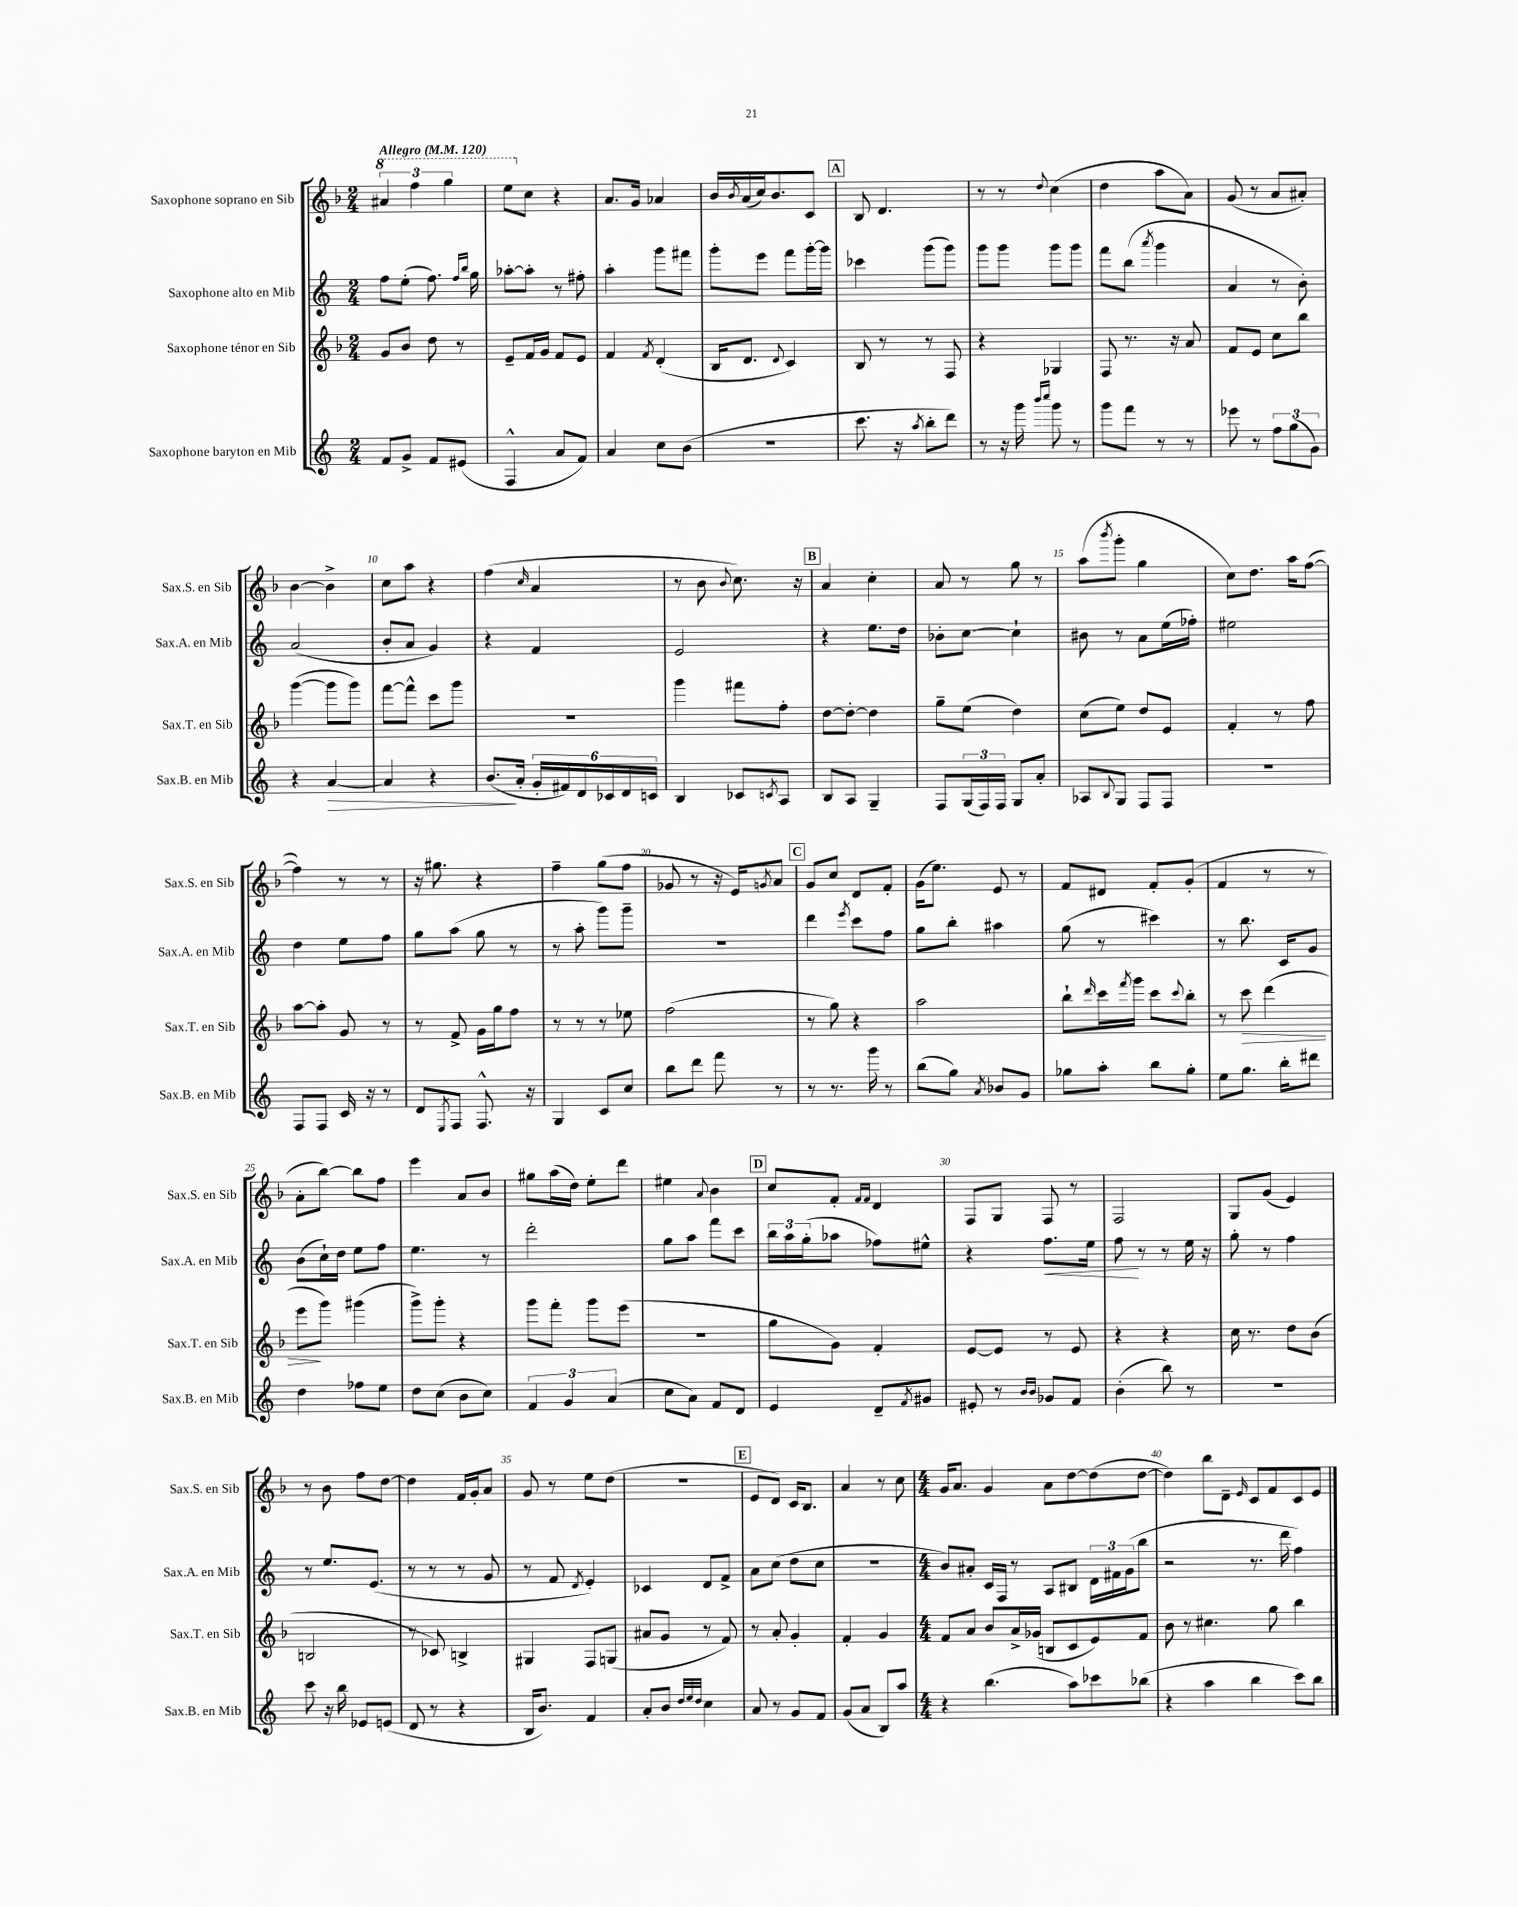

**kern	**kern	**kern	**kern
*staff4	*staff3	*staff2	*staff1
*clefG2	*clefG2	*clefG2	*clefG2
*k[]	*k[b-]	*k[]	*k[b-]
*M2/4	*M2/4	*M2/4	*M2/4
*MM120	*MM120	*MM120	*MM120
8f	8g	8ff	6aa#
8g^	8b-	(8ee'	.
.	.	.	6fff
8f	8dd	8.ff)	.
.	.	.	6ggg
(8e#	8r	.	.
.	.	16qqff	.
.	.	16qqbb	.
.	.	16gg	.
=	=	=	=
4F^^	8e~	[8aa-'	8eee
.	16f	8aa-']	8cc
.	16g	.	.
8a	8f	8r	4r
8f)	8e	8ff#'	.
=	=	=	=
4a	4f	4aa'	8.a
.	.	.	16g
.	8qf	.	.
8cc	(4d'	8ggg	4a-
(8b	.	8fff#	.
=	=	=	=
2r	16B-	8ggg'	16b-
.	.	.	8qb-
.	8.d	.	(16a
.	.	8eee	16cc)
.	.	.	8.b-
.	8qqd	.	.
.	4c)	8fff	.
.	.	[16ggg'	8c
.	.	16ggg]	.
=	=	=	=
8.ccc	8B-	4ccc-	8B-
.	8r	.	4.d
16r	.	.	.
8qaa	.	.	.
8bb'	8r	(8ggg	.
8ddd)	8F	8ggg)	.
=	=	=	=
8r	4r	8ggg	8r
16r	.	8ggg	8r
16ggg	.	.	.
16qqbbb	.	.	.
16qqcccc	.	.	8qqdd
8ggg	4G-	8ggg	(4cc
8r	.	8ggg	.
=	=	=	=
8ggg	8F	8fff	4dd
8fff	8.r	(8bb	.
.	.	8qaaa	.
8r	.	4ggg	8aa
.	16r	.	.
8r	8a	.	8a)
=	=	=	=
8eee-	8f	4a	(8g
8r	8e	.	8r
12ff	8cc	8r	8a
(12gg	.	.	.
.	8bb-	8b')	8a#')
12g)	.	.	.
=	=	=	=
4r	([4ggg	(2a	[4b-
[4a	8ggg]	.	4b-^]
.	8ggg)	.	.
=	=	=	=
4a]	[8fff	8b'	8cc
.	8fff^^]	8a	8aa
4r	8ccc	4g)	4r
.	8ggg	.	.
=	=	=	=
(8.b	2r	4r	(4ff
16a'	.	.	.
.	.	.	16qqcc
24g'	.	4f	4a
24f#)	.	.	.
24d	.	.	.
24c-	.	.	.
24d	.	.	.
24c	.	.	.
=	=	=	=
4B	4ggg	2e	8r
.	.	.	8b-
.	.	.	8qqb-
8c-	8fff#	.	8.cc)
8qc	.	.	.
8A	8ff'	.	.
.	.	.	16r
=	=	=	=
8B	[8dd	4r	4a
8A	8dd'_	.	.
4G~	4dd]	8.ee	4cc'
.	.	16dd	.
=	=	=	=
8F	8gg~	8b-'	8a
(24G	(8ee	[8cc	8r
24F)	.	.	.
24F	.	.	.
8G	4dd)	4cc`]	8gg
8a'	.	.	8r
=	=	=	=
8A-	(8cc	8b#	(8aa
8qqB	.	.	8qbbb-
8G	8ee)	8r	8ggg'
8F	8dd	8a	4gg
8F	8e	(16ee	.
.	.	16ff-')	.
=	=	=	=
2r	4f'	2ee#	8cc)
.	.	.	8.dd
.	8r	.	.
.	.	.	16aa
.	8ff	.	([8ff
=	=	=	=
8F	[8aa	4dd	4ff])
8F	8aa']	.	.
16c	8g	8ee	8r
16r	.	.	.
8r	8r	8ff	8r
=	=	=	=
8d	8r	8gg	16r
.	.	.	8.gg#
8qE	.	.	.
8F	8f^	(8aa	.
8.F^^	16g	8gg	4r
.	16gg	.	.
.	8ff	8r	.
16r	.	.	.
=	=	=	=
4G	8r	8r	4ff~
.	8r	8aa'	.
8c	8r	8ggg)	(8gg
8cc	8ee-	8ggg~	8ff
=	=	=	=
8bb	(2ff	2r	8g-
8ddd	.	.	8r
8fff	.	.	16r
.	.	.	16e)
.	.	.	8qg
8r	.	.	8a
=	=	=	=
8r	8r	4ddd	8g
8.r	8gg)	.	8cc
.	.	8qeee	.
.	4r	8ccc	8d
16ggg	.	.	.
8r	.	8ff	8f'
=	=	=	=
(8bb	2aa	8gg	(16g
.	.	.	8.ee)
8gg)	.	8bb'	.
8qa	.	.	.
8b-	.	4aa#	8e
8g	.	.	8r
=	=	=	=
8gg-	8bb-`	(8gg	8f
.	16qqddd	.	.
8aa'	16ccc	8r	8d#
.	8qfff	.	.
.	16ggg	.	.
8bb	8ccc	4ccc#)	8f'
.	8qqccc	.	.
8gg-'	8bb-'	.	(8g'
=	=	=	=
8ee	8r	8r	4f
8.gg	8ccc	8.bb	.
.	(4ddd	.	8r
16bb'	.	16c	.
8ddd#	.	8g	8r
=	=	=	=
4dd	8eee	(8b	8a'
.	8ggg)	16cc`)	[8bb-)
.	.	16dd	.
8ff-	(4ggg#	8ee	8bb-]
8ee	.	8ff	8ff
=	=	=	=
8dd	8ggg^)	4.ee	4eee
(8cc	8ggg'	.	.
8b	4r	.	8a
8cc)	.	8r	8b-
=	=	=	=
6f	8ggg	2ddd'	8gg#
.	8fff'	.	(16aa
6g	.	.	.
.	.	.	16dd)
.	8ggg	.	8ee'
(6a	.	.	.
.	(8eee	.	8ddd
=	=	=	=
8cc	2r	8gg	4ee#
8a)	.	8aa	.
.	.	.	8qqa
8f	.	8fff	4b-
8d	.	8ccc	.
=	=	=	=
4e	8gg	24bb	8cc
.	.	24aa	.
.	.	(24gg'	.
.	8g)	8aa-	8f'
.	.	.	16qqf
.	.	.	16qqf
8d~	4f'	8ff-)	4d
8qf	.	.	.
8g#	.	8ee#^^	.
=	=	=	=
8e#'	[8e	4r	8F
8r	8e]	.	8G
16qqb	.	.	.
16qqb	.	.	.
8g-	8r	8.ff	8F
8f	8e	.	8r
.	.	16ee	.
=	=	=	=
(4b'	4r	8ff	2F
.	.	8r	.
8bb)	4r	8r	.
8r	.	16ee	.
.	.	16r	.
=	=	=	=
2r	16cc	8gg'	8G
.	8.r	.	.
.	.	8r	(8g
.	8dd	4ff	4e)
.	(8b-	.	.
=	=	=	=
8ccc	2B	8r	8r
16r	.	8.ee	8b-
16bb	.	.	.
8e-	.	.	8ff
.	.	(8.e	.
(8e	.	.	[8dd
=	=	=	=
8d	8r	8r	4dd]
8r	8c-)	8r	.
4r	4B^	8r	16f
.	.	.	16g'
.	.	8g	8a
=	=	=	=
16B	4G#	8r	8g
8.b)	.	.	.
.	.	8f	8r
.	.	8qd	.
4f	8F	4e')	8ee
.	(8G	.	(8dd
=	=	=	=
8a'	8a#	4c-	2r
8b	8g	.	.
32qqdd	.	.	.
32qqee	.	.	.
32qqdd	.	.	.
4cc	8r	8d	.
.	8f)	8f^	.
=	=	=	=
8a	8r	8a	8e
8r	8a'	(8cc	8d)
8g	4g'	8dd	16c
.	.	.	8.B-
8f	.	8cc	.
=	=	=	=
(8g	4f'	2r	4a
8a	.	.	.
8B)	4g	.	8r
8aa	.	.	8cc
=	=	=	=
*M4/4	*M4/4	*M4/4	*M4/4
4r	8f	8b)	16g
.	.	.	8.a
.	8a	8a#'	.
(4.bb	8b-	16c	4g
.	.	16F	.
.	16a^	8r	.
.	(16g-	.	.
.	8B	8A	8a
8aa)	8c	8B#	[8dd
8ccc-	8e)	24d	(8dd]
.	.	24f#	.
.	.	(24g	.
(8bb-	8f	8bb	[8dd
=	=	=	=
4r	8b-	2r	4dd])
.	8r	.	.
4aa	4.cc#	.	8bb-
.	.	.	8d~
.	.	.	16qqe
4bb	.	8.r	8c
.	8gg	.	8f
.	.	16ddd	.
8ccc)	4bb-	4ff)	8c
8bb	.	.	8e
==	==	==	==
*-	*-	*-	*-
